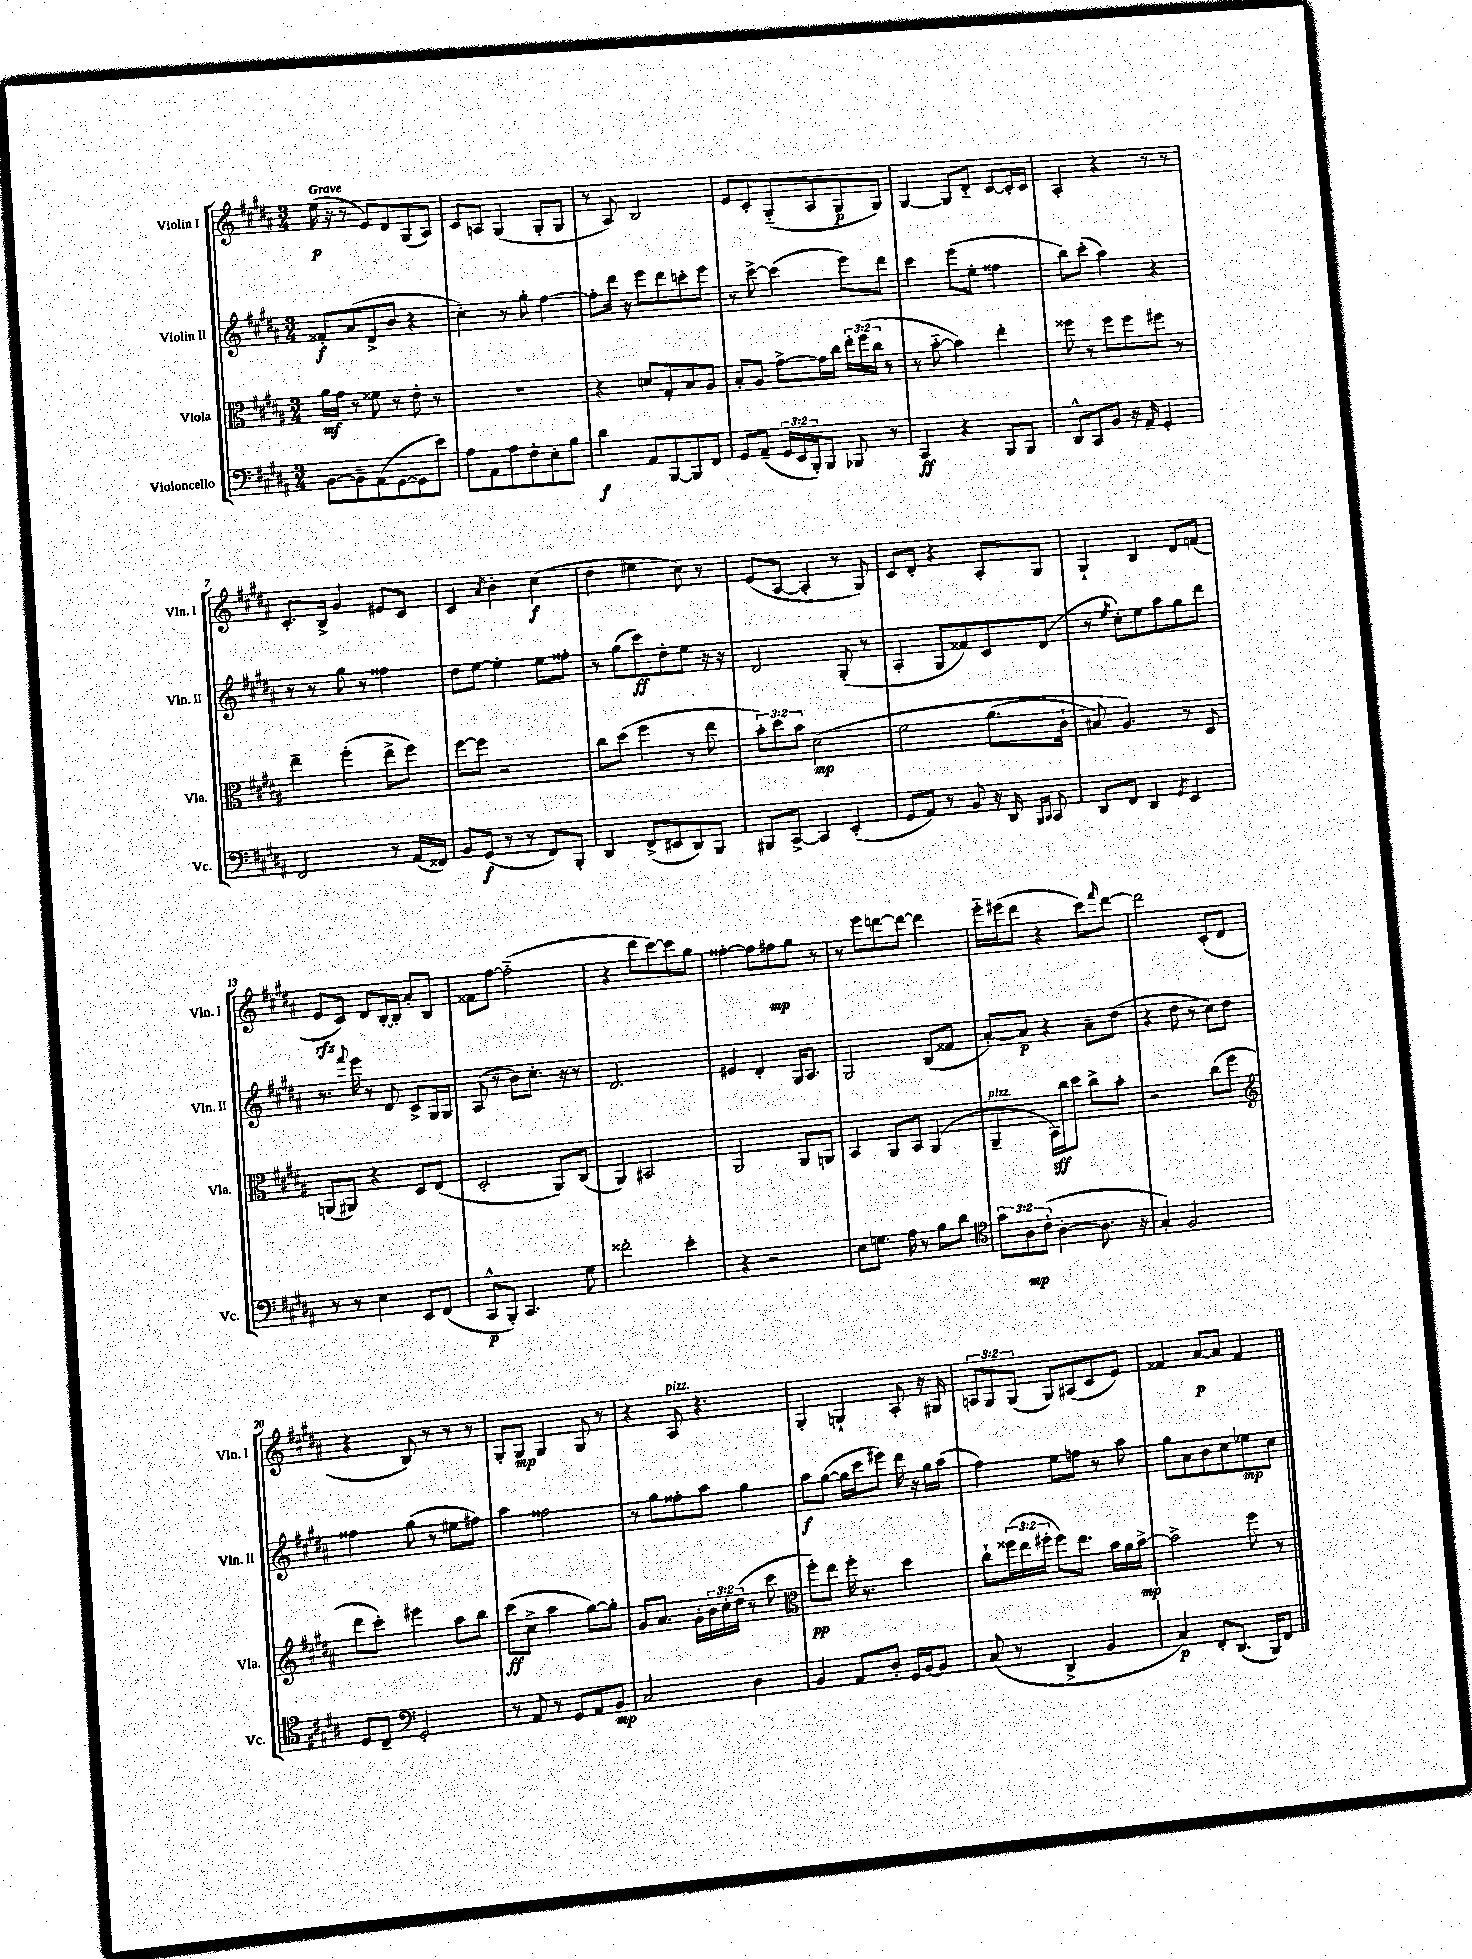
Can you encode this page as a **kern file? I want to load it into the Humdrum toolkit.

**kern	**kern	**kern	**kern
*staff4	*staff3	*staff2	*staff1
*clefF4	*clefC3	*clefG2	*clefG2
*k[f#c#g#d#a#]	*k[f#c#g#d#a#]	*k[f#c#g#d#a#]	*k[f#c#g#d#a#]
*M3/4	*M3/4	*M3/4	*M3/4
[8BB	16a#	8f##'	(16ee
.	16g#	.	16r
8BB~]	8r	(8a#	8r
(8AA#	8f##	8d#^	8e)
[8GG#	8r	8b	8d#
8GG#]	8e'	4r	(8G#
8e)	8r	.	8A#)
=	=	=	=
8A#	2.r	4cc#')	8c#
8AA#	.	.	8A
8A#	.	8r	(4G#
8F#'	.	8gg#'	.
8E'	.	[4ff#	8G#'
8B	.	.	8G#
=	=	=	=
4d#	4r	8ff#']	8r
.	.	16ddd#	8A#)
.	.	16r	.
8AA#	8d	8eee	2B
[8BBB	8G#'	8ddd#	.
8BBB]	8B	8ccc'	.
8FF#	8A#	8eee	.
=	=	=	=
8GG#	8B'	8r	8e
(8AA#~	8A#	[8ccc#^	8c#'
24GG#	[8g#^	(4ccc#]	(8G#'~
24EE	.	.	.
24BBB')	.	.	.
8BBB	16g#]	.	8A#
.	16cc#	.	.
8BBB-	24ee'	8eee)	8G#
.	(24ff#	.	.
.	24cc#	.	.
8r	8r	8ddd#	8G#)
=	=	=	=
4CC#	8r	4ccc#	[4G#
.	[8b'~	.	.
4r	4b])	(8eee	8G#]
.	.	8ee'	8d#'~
8BBB	4ee'	4ff##	[8c#
8BBB	.	.	16c#']
.	.	.	16c#
=	=	=	=
8DD#^^	8ff##	8bb)	4A#'
8CC#	8r	(8ccc#'	.
8BB	8ff##	4aa#)	4r
16r	8ff##	.	.
16AA#~	.	.	.
4GG#'	8ff#	4r	8r
.	8r	.	8r
=	=	=	=
2FF#	4ee~	8r	8.c#'
.	.	8r	.
.	.	.	16B^
.	(4ff#'	8gg#	4g#
.	.	8r	.
8r	8ee^	4ff##	8e#
(16AA#	8ff#)	.	8c#
16FF##)	.	.	.
=	=	=	=
8BB	[8ff#	8dd#	4c#
(8GG#	8ff#]	[8ee	.
.	.	.	8qa#
8r	2r	4ee']	4b'
8r	.	.	.
8FF#)	.	8ee	(4cc#
8BBB'	.	8ff##'	.
=	=	=	=
4DD#	8cc#	8r	4dd#
.	(8dd#	(8gg#	.
(8FF#^	4ff#	8ccc#)	4ee#
8EE#	.	8dd#'	.
8DD#)	8r	8ee	8cc#)
8BBB	8ee	16r	8r
.	.	16r	.
=	=	=	=
8BBB#	12b')	2d#	(8e
.	12dd#	.	.
[8CC#^	.	.	[8A#
.	12b	.	.
4CC#]	&(2d#	.	4A#']
(4EE'	.	(8G#'	8r
.	.	8r	8G#)
=	=	=	=
8GG#	2f#	4A#'	8c#
8AA#)	.	.	8d#'
8r	.	8G#	4r
8BB	.	8f##)	.
16r	(8.a#	8c#	8A#'
16DD#	.	.	.
16qqBBB	.	.	.
16qqCC#	.	.	.
8CC#	.	(8d#	8G#
.	16c#`	.	.
=	=	=	=
8DD#	8B#)	8r	4G#`
.	.	8qee	.
8FF#	4.A#&)	8cc#')	.
4DD#	.	8ee	4B
.	.	8aa#	.
8qGG#	.	.	.
4EE	8r	8gg#	8d#
.	8D#	8ddd#	(8f
=	=	=	=
8r	(8AA	8.r	8e
8r	8AA#)	.	8c#)
.	.	8qqfff#	.
.	.	16eee	.
4E	4r	8r	8d#
.	.	8d#	[16B'
.	.	.	16B']
8EE	8D#	8c#^	8a#'
(8FF#	(8E	16G#	8B
.	.	16G#	.
=	=	=	=
8CC#^^	2D#'	(8A#	8f##
8BBB')	.	8r	[8ff#
4.CC#	.	8b)	(2ff#'~]
.	.	8.cc#'	.
.	8AA#)	.	.
.	.	16r	.
8G#	(8C#	8r	.
=	=	=	=
2f##'	4AA#)	2.d#	4r
.	2BB#	.	8ddd#
.	.	.	[8ccc#)
4e'	.	.	8ccc#]
.	.	.	8gg#
=	=	=	=
4r	2AA#	4e#	[4ff##'
2r	.	4d#'	8ff##]
.	.	.	8ff#
.	8AA#	16G#	8gg#
.	.	8.A#	.
.	8AA	.	8r
=	=	=	=
8E	4BB	2G#	8r
8.G	.	.	8eee
.	8AA#	.	[8ddd
16A#	.	.	.
8r	8BB	.	8ddd_
8B	(4AA#	(8B	4ddd]
8d#	.	8f##	.
=	=	=	=
*clefC4	*	*	*
12g#	4AA#~	[8a#')	16eee'~
.	.	.	(16eee#
12A#	.	.	.
.	.	8a#]	8ddd#
(12c#'	.	.	.
[4A#'	16BB)	4r	4r
.	16cc#	.	.
.	8dd#	.	.
8.A#]	8cc#^	8a#~	8ccc#)
.	.	.	16qqfff#
.	8b'	(8dd#	[8ddd#
16r	.	.	.
=	=	=	=
4G#')	2r	4r	2ddd#]
2F#	.	8dd#	.
.	.	8r	.
.	(8cc#	8cc#)	(8c#'
.	8ff#	8dd#	8d#
=	=	=	=
*	*clefG2	*	*
8D#	8ddd#	4ff##	4r
8C#~	8ccc#')	.	.
*clefF4	*	*	*
2GG#'	4eee#	(8gg#	8B)
.	.	8r	8r
.	8aa#	8ee#	8r
.	8bb	8ff#)	8r
=	=	=	=
8r	(8ccc#	4aa#	8G#'
8AA#	8cc#^	.	8G#
8r	4aa#	2ff##	4G#
8GG#	.	.	.
8AA#	[8gg#)	.	8G#
8BB	8gg#']	.	8r
=	=	=	=
2C#	8g#	8r	4r
.	8.a#	8gg#	.
.	.	8ff##'	8A#
.	16g#'	.	.
.	24b	8aa#	4.r
.	24cc#'	.	.
.	(24dd#	.	.
4D#	8r	4gg#	.
.	8ccc#	.	.
=	=	=	=
*	*clefC3	*	*
4BB	8ff#')	8aa#	4G#'
.	8ee	([8gg#	.
8AA#	16ff#'	16gg#]	4G`
.	8.r	16ccc#	.
8D#'	.	8eee#)	.
16GG#	4dd#	16ddd#	8A#'
[16BB	.	16r	.
8BB]	.	16gg#	16r
.	.	(16aa#	16G#
=	=	=	=
(8C#	8cc#`	4ff#)	12A
.	.	.	12G#
8r	(24ff##	.	.
.	24ee	.	(12G#
.	24ff#'	.	.
4DD#^	8ff#)	8ee	8G#)
.	8.ee	8ff	(8A#
4BB	.	8r	8c#
.	16b	.	.
.	16a#	8aa#	8e)
.	[16b^	.	.
=	=	=	=
4C#)	2b^]	8gg#	4f##
.	.	8a#	.
8FF#'	.	8b	[8a#
(8.DD#	.	8cc#	8a#]
.	8ff#	8ee-	4f##
16BBB)	.	.	.
8FF#	8r	8cc#	.
==	==	==	==
*-	*-	*-	*-
